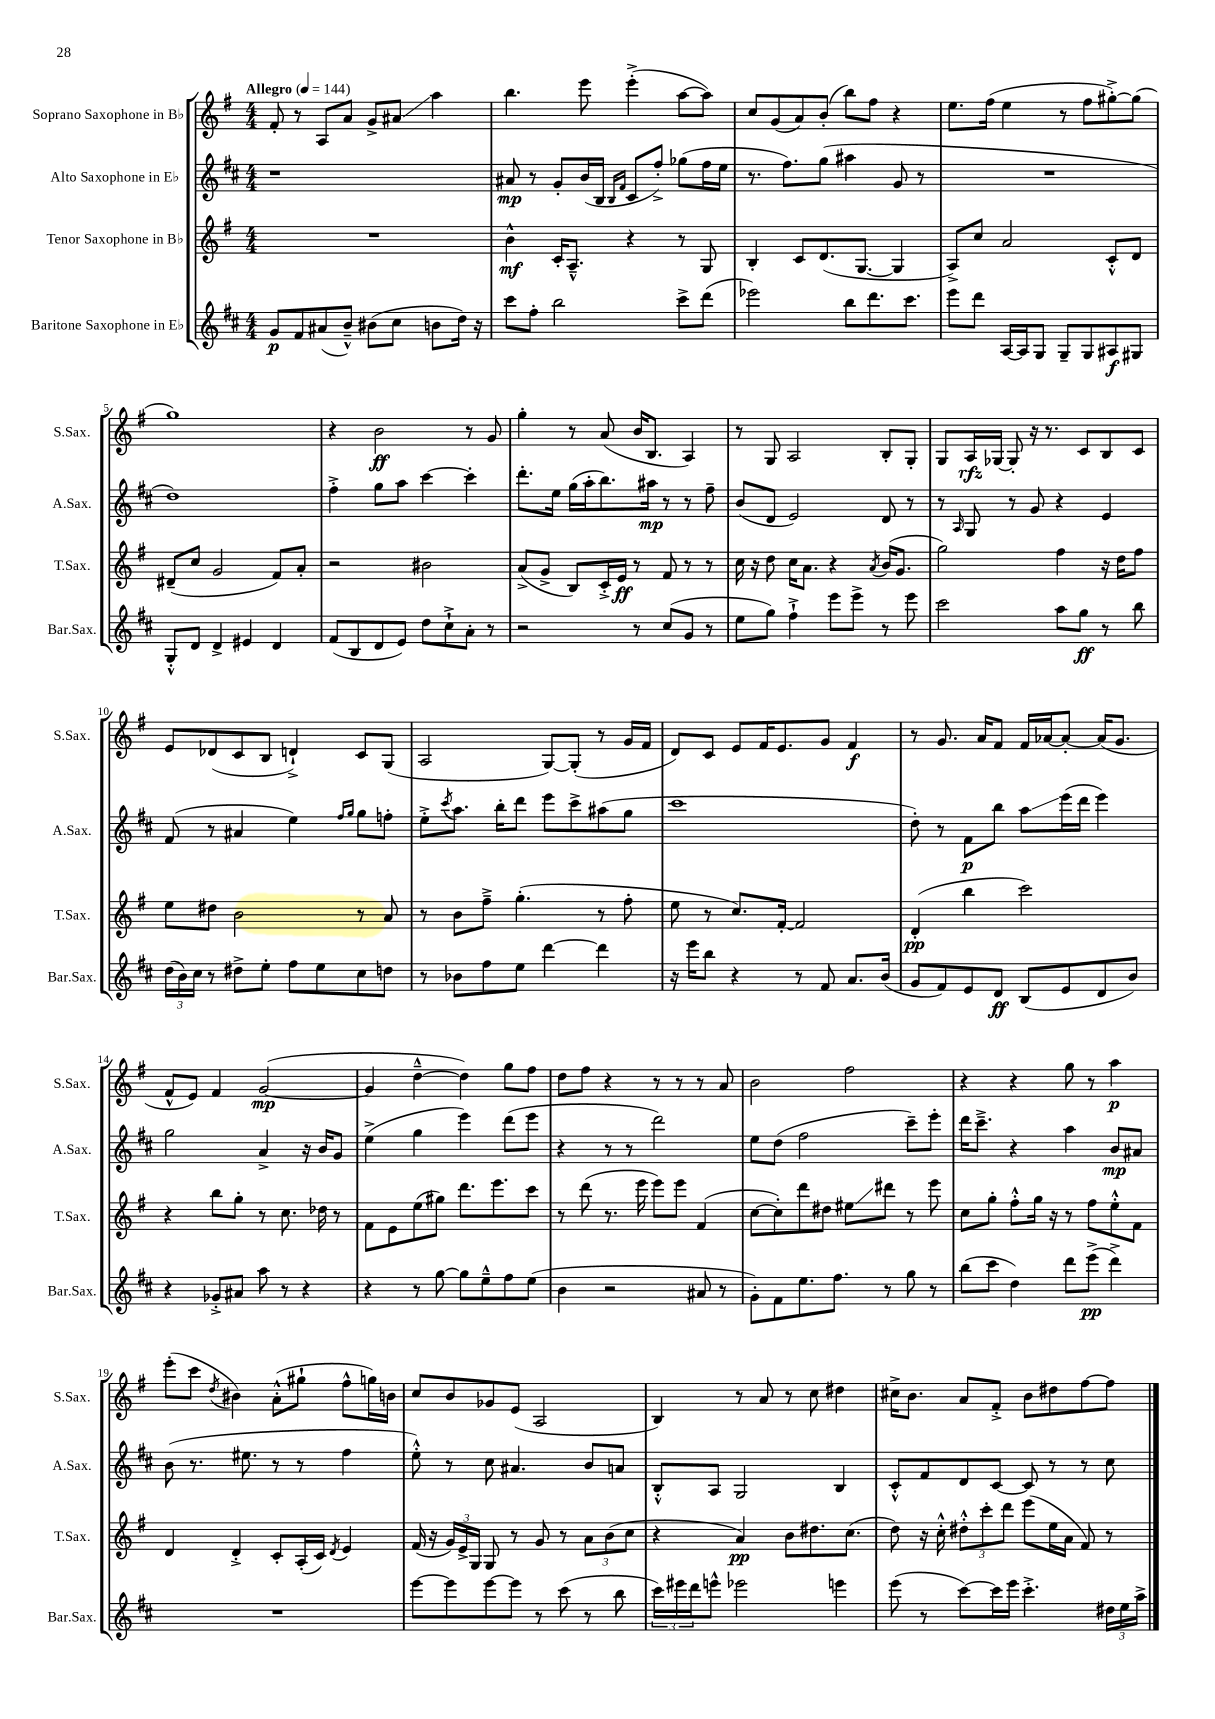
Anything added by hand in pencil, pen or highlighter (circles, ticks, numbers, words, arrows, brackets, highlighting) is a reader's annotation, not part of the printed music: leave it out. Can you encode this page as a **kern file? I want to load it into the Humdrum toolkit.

**kern	**kern	**kern	**kern
*staff4	*staff3	*staff2	*staff1
*clefG2	*clefG2	*clefG2	*clefG2
*k[f#c#]	*k[f#]	*k[f#c#]	*k[f#]
*M4/4	*M4/4	*M4/4	*M4/4
*MM144	*MM144	*MM144	*MM144
8g	1r	1r	8f#'
8f#	.	.	8r
(8a#	.	.	8A
8b~^^)	.	.	8a
(8b#	.	.	8g^
8cc#	.	.	8a#
8b	.	.	4aa
16dd)	.	.	.
16r	.	.	.
=	=	=	=
8ccc#	4b^^	8a#	4.bb
8ff#'	.	8r	.
2bb	16c'	8g'	.
.	8.A~^^	.	.
.	.	(16b	8eee
.	.	16B	.
.	.	16qqB	.
.	.	16qqf#	.
.	4r	8c#	(4eee'^
.	.	8ff#'^)	.
8ccc#^	8r	(8gg-	[8aa
(8ddd	8G	16ff#	8aa])
.	.	16ee	.
=	=	=	=
2eee-)	4B'	8.r	8cc
.	.	.	(8g
.	.	8.ff#)	.
.	8c	.	8a)
.	(8.d	(8gg	(8b'
8bb	.	4aa#	8bb)
.	[8.G	.	.
8.ddd	.	.	8ff#
.	4G]	8g	4r
8.ccc#	.	.	.
.	.	8r	.
=	=	=	=
8eee	8A^)	1r	8.ee
8ddd	8cc	.	.
.	.	.	(16ff#
[16A	2a	.	4ee
16A]	.	.	.
8G	.	.	.
8G~	.	.	8r
8G	.	.	8ff#
8A#	8c'^^	.	[8gg#'^)
8G#	8d	.	(8gg#]
=	=	=	=
8G'^^	(8d#~	1dd)	1gg)
8d	8cc	.	.
4d^	2g	.	.
4e#	.	.	.
4d	8f#)	.	.
.	8a'	.	.
=	=	=	=
(8f#	2r	4ff#'^	4r
8B	.	.	.
8d	.	8gg	2b
8e)	.	8aa	.
8dd	2b#	[4ccc#	.
8cc#`^	.	.	.
8a'	.	4ccc#']	8r
8r	.	.	8g
=	=	=	=
2r	(8a^	8.ddd'	4gg'
.	8g^	.	.
.	.	16ee	.
.	8B)	(16gg	8r
.	.	16aa'	.
.	16c'^	8.bb)	(8a
.	16e	.	.
8r	8r	.	16b
.	.	16aa#	8.B
(8cc#	8f#	8r	.
8g	8r	8r	4A)
8r	8r	8ff#~	.
=	=	=	=
8ee	16cc	(8b	8r
.	16r	.	.
8gg)	8dd	8d	8G
4ff#`^	16cc	2e)	2A
.	8.a	.	.
8eee	4r	.	.
8eee^	.	.	.
.	8qa	.	.
8r	(16b	8d	8B'
.	8.g	.	.
8eee	.	8r	8G'
=	=	=	=
2ccc#	2gg)	8r	8G
.	.	16qqA	.
.	.	8G	16A
.	.	.	[16G-
.	.	8r	8G-']
.	.	8g	16r
.	.	.	8.r
8aa	4ff#	4r	.
8gg	.	.	8c
8r	16r	4e	8B
.	16dd	.	.
8bb	8ff#	.	8c
=	=	=	=
(24dd	8ee	(8f#	8e
24b)	.	.	.
24cc#	.	.	.
8r	8dd#	8r	(8d-
8dd#^	2b	4a#	8c
8ee'	.	.	8B
8ff#	.	4ee)	4d`^)
8ee	.	.	.
.	.	16qqff#	.
.	.	16qqgg	.
8cc#	8r	8gg	8c
8dd	8a	8ff'	(8G
=	=	=	=
8r	8r	8ee'^	2A
.	.	8qccc#	.
8b-	8b	8.aa	.
8ff#	8ff#~^	.	.
.	.	16bb'	.
8ee	(4.gg'	8ddd	.
[4ddd	.	8eee	[8G)
.	.	8ccc#^	(8G']
4ddd]	8r	(8aa#	8r
.	8ff#'	8gg	16g
.	.	.	16f#
=	=	=	=
16r	8ee	1ccc#	8d)
16eee	.	.	.
8bb	8r	.	8c
4r	8.cc)	.	8e
.	.	.	16f#
.	[16f#'	.	8.e
8r	2f#]	.	.
8f#	.	.	8g
8.a	.	.	4f#
(16b	.	.	.
=	=	=	=
8g	(4d'	8dd')	8r
8f#)	.	8r	8.g
8e	4bb	8f#	.
.	.	.	16a
8d	.	8bb	8f#
(8B	2ccc)	8aa	16f#
.	.	.	[16a-
8e	.	(16eee	8a-'_
.	.	16ddd	.
8d	.	4eee)	(16a-]
.	.	.	8.g
8b)	.	.	.
=	=	=	=
4r	4r	2gg	8f#^^
.	.	.	8e)
8g-'^	8bb	.	4f#
8a#	8gg'	.	.
8aa	8r	4a^	([2g
8r	8.cc	.	.
4r	.	16r	.
.	16dd-	16b	.
.	8r	8g	.
=	=	=	=
4r	8f#	(4ee^	4g]
.	8e	.	.
8r	(8ee	4gg	[4dd~^^
[8gg	8gg#)	.	.
8gg]	8.ddd	4eee)	4dd])
8ee~^^	.	.	.
.	8.eee	.	.
8ff#	.	(8ddd	8gg
(8ee	8ccc	8eee	8ff#
=	=	=	=
4b	8r	4r	8dd
.	(8ddd	.	8ff#
2r	8.r	8r	4r
.	.	8r	.
.	16eee	.	.
.	8eee)	2ddd)	8r
.	8eee	.	8r
8a#	(4f#	.	8r
8r	.	.	8a
=	=	=	=
8g')	[8cc	8ee	2b
8f#	8cc'])	(8dd	.
8.ee	8ddd	2ff#	.
.	8dd#	.	.
8.ff#	.	.	.
.	8ee#	.	2ff#
8r	8ddd#	.	.
8gg	8r	8ccc#~)	.
8r	8eee	8eee'	.
=	=	=	=
(8bb	8cc	16ddd	4r
.	.	8.ccc#~^	.
8ccc#	8gg'	.	.
4dd)	8ff#'^^	4r	4r
.	16gg	.	.
.	16r	.	.
8ddd	8r	4aa	8gg
(8eee^	8ff#	.	8r
4ddd^)	8ee'^^	8b	4aa
.	8f#	8a#	.
=	=	=	=
1r	4d	(8b	(8eee'
.	.	8.r	8ccc
.	.	.	8qdd
.	4d'^	.	4b#)
.	.	8.ee#	.
.	8c'	8r	(8a'^^
.	(16A'	8r	8gg#`
.	16c)	.	.
.	8qd	.	.
.	4e	4ff#	8ff#^^
.	.	.	16gg)
.	.	.	16b
=	=	=	=
[8eee	(16f#	8ee'^^)	8cc
.	16r	.	.
8eee]	24g)	8r	8b
.	24e^	.	.
.	24G	.	.
[8eee	8G	8cc#	8g-
8eee]	8r	4.a#	(8e
8r	8g	.	2A
(8ccc#	8r	.	.
8r	12a	8b	.
.	(12b	.	.
8bb	.	8a	.
.	12cc	.	.
=	=	=	=
24ccc#)	4r	8B'^^	4B)
24eee#	.	.	.
24ddd	.	.	.
8eee^^	.	8A	.
2eee-	4a)	2G	8r
.	.	.	8a
.	8b	.	8r
.	8.dd#	.	8cc
4eee	.	4B	4dd#
.	(8.cc	.	.
=	=	=	=
(8eee	8dd)	8c#'^^	16cc#^
.	.	.	8.b
8r	16r	8f#	.
.	16cc'^^	.	.
[8ccc#)	12dd#'^^	8d	8a
.	12ccc'	.	.
16ccc#]	.	[8c#	8f#'^
.	12ddd	.	.
16eee	.	.	.
4.ccc#'^	(8eee	8c#]	8b
.	16ee	8r	8dd#
.	16a	.	.
.	8f#)	8r	[8ff#
24dd#	8r	8cc#	8ff#]
24ee	.	.	.
24aa^	.	.	.
==	==	==	==
*-	*-	*-	*-
